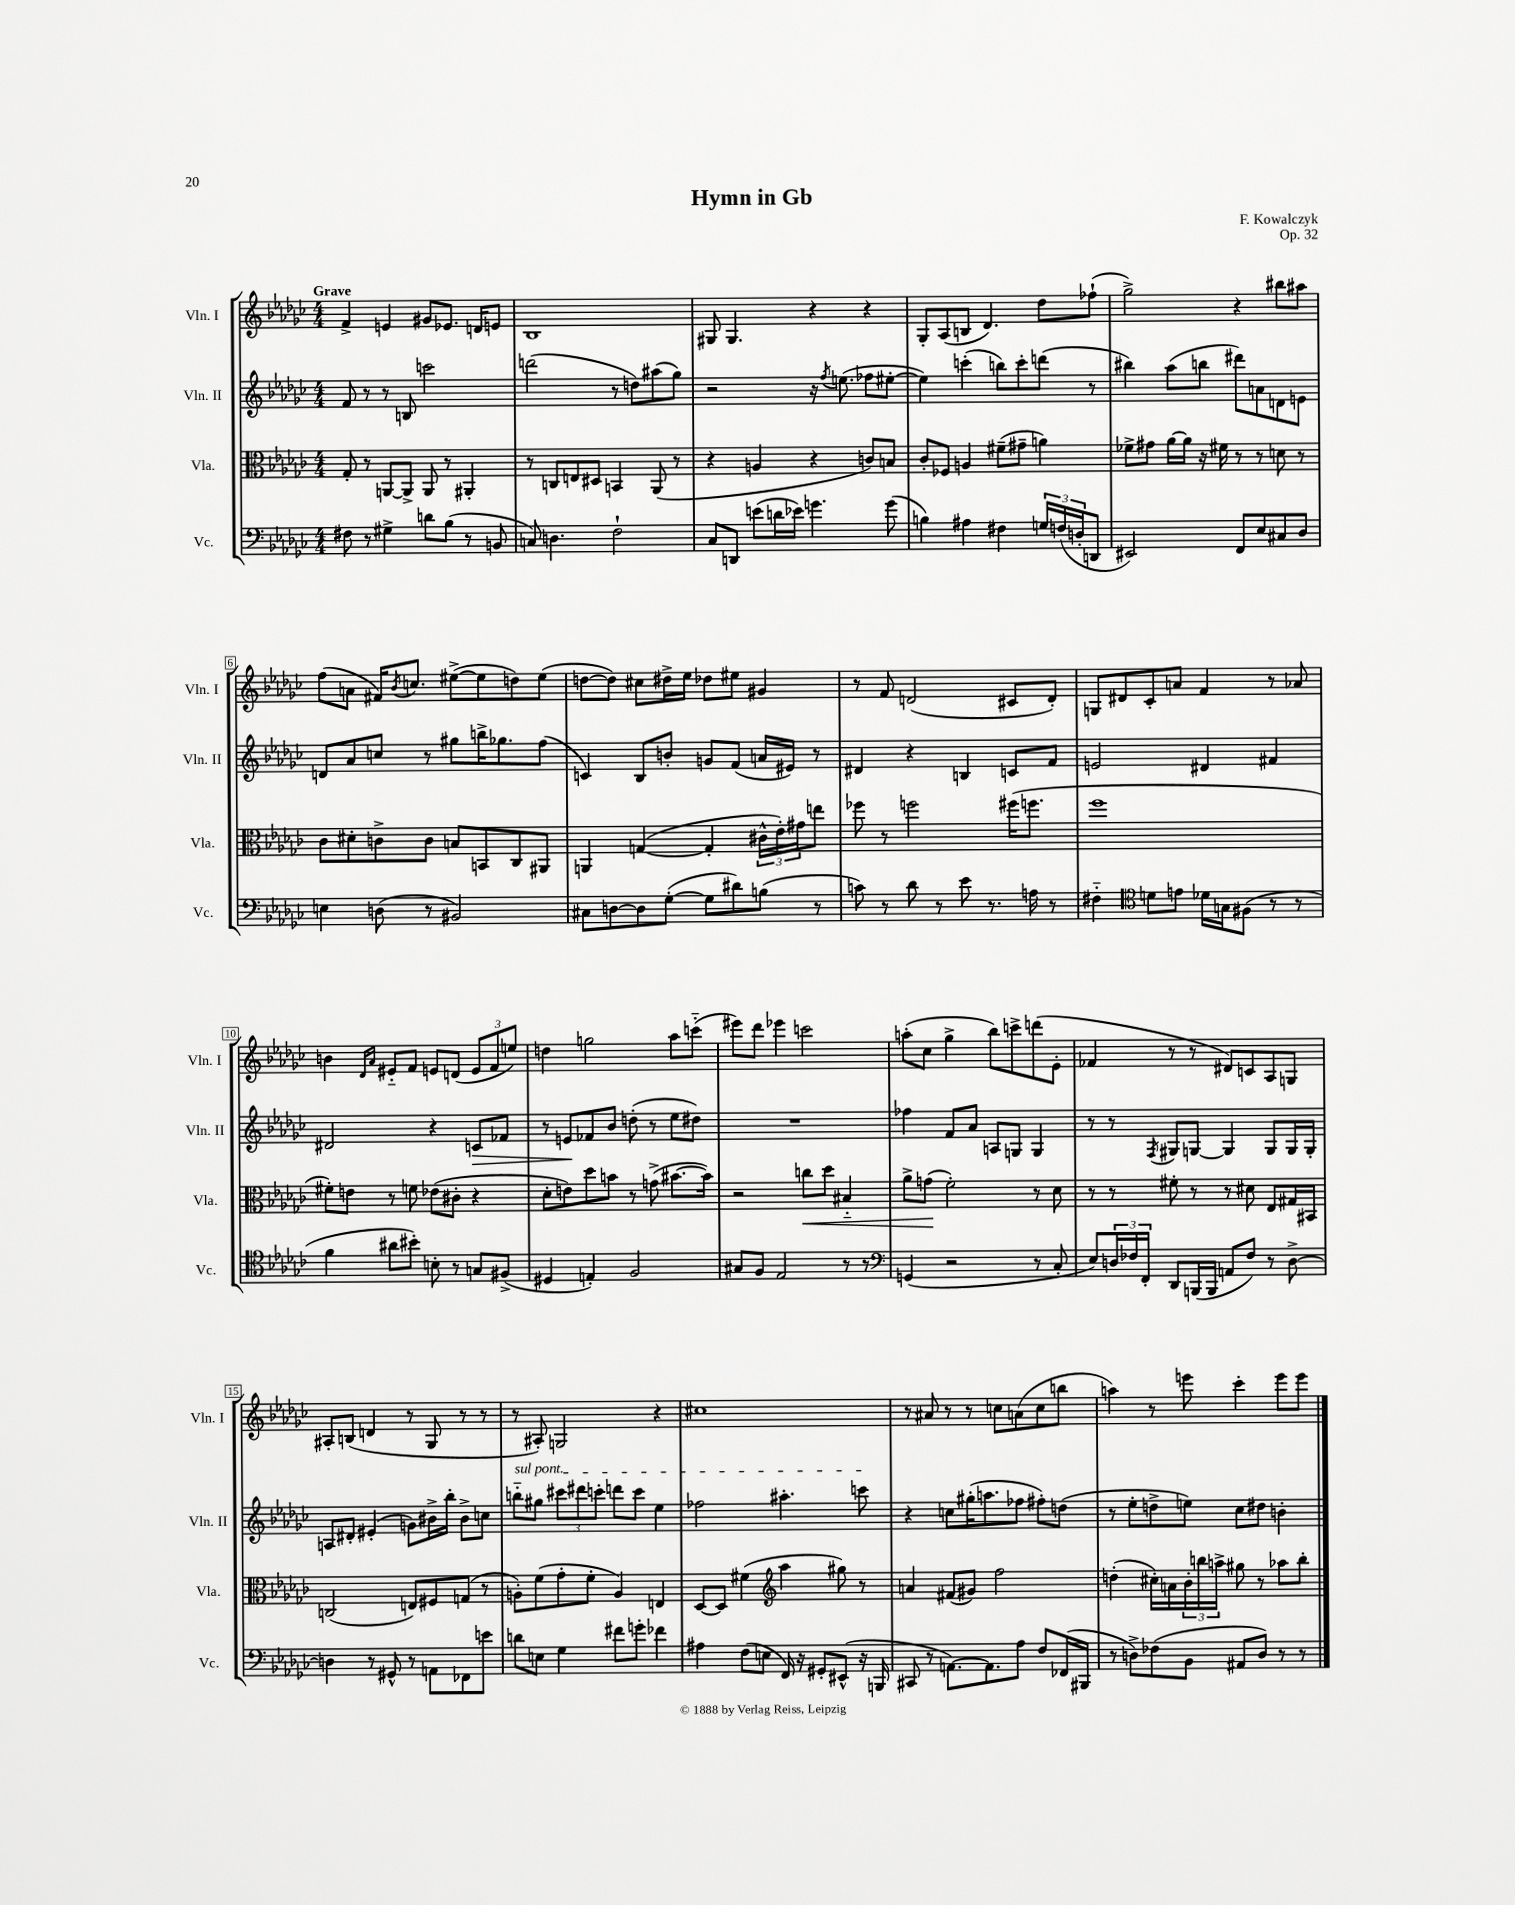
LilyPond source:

\header { title = "Hymn in Gb" composer = "F. Kowalczyk" opus = "Op. 32" }
<<
\new StaffGroup <<
\new Staff = "s0" \with { instrumentName = "Vln. I" shortInstrumentName = "Vln. I" } {
    \clef treble \key ges \major \numericTimeSignature \time 4/4 \tempo "Grave"
    f'4-> e'4 gis'8 ees'8. d'16 e'8 |
    bes1 |
    gis8 gis4. r4 r4 |
    ges8-. aes8( b8 des'4.) des''8 fes''8-!( |
    ges''2->) r4 bis''8 ais''8 |
    f''8( a'8 fis'16) \acciaccatura { bes'8 } c''8. eis''8~->( eis''8 d''8) eis''8( |
    d''8~ d''8) cis''8 dis''16-> ees''16 des''8 eis''8 gis'4 |
    r8 f'8 d'2( cis'8 d'8-.) |
    g8 dis'8 ces'8-. a'8 f'4 r8 aes'8 |
    b'4 \grace { des'16 aes'16 } eis'8-_ f'8 e'8 d'8( \tuplet 3/2 { e'8 f'8 e''8) } |
    d''4 g''2 aes''8 c'''8-_( |
    eis'''8) des'''8 ees'''4 c'''2 |
    a''8-.( ces''8 ges''4-> bes''8) c'''8-> d'''8( ees'8-. |
    fes'4 r8 r8 dis'8) c'8 aes8 g8 |
    ais8-. b8( d'4 r8 ges8 r8 r8 |
    r8 ais8-.) g2 r4 |
    cis''1 |
    r8 ais'8 r8 r8 c''8 a'8( c''8 b''8 |
    a''4) r8 e'''8 ces'''4-. e'''8 e'''8 \bar "|." |
}
\new Staff = "s1" \with { instrumentName = "Vln. II" shortInstrumentName = "Vln. II" } {
    \clef treble \key ges \major \numericTimeSignature \time 4/4
    f'8 r8 r8 b8 c'''2 |
    d'''2( r8 d''8) ais''8( ges''8) |
    r2 r16 \acciaccatura { f''8 } e''8.( fes''8 eis''8~-. |
    eis''4) c'''4-.( b''8) c'''8-. d'''8( r8 |
    bis''4) aes''8( b''8 dis'''8) a'8 d'8 e'8 |
    d'8 aes'8 c''8 r8 gis''8 b''16-> ges''8. f''8( |
    c'4) bes8 b'8-. g'8 f'8( a'16 eis'16) r8 |
    dis'4 r4 b4 c'8 f'8 |
    e'2 dis'4 fis'4 |
    dis'2 r4 c'8\> fes'8 |
    r8 e'8\! fes'8 bes'8 d''8-.( r8 ees''8 dis''8) |
    R1 |
    fes''4 f'8 aes'8 a8 g8 g4 |
    r8 r8 \acciaccatura { f8 } gis8 g8~ g4 g8 g16 g16-. |
    a8 dis'8-. eis'4-.( g'8) bis'16-> bes''16-. bis'8-> c''8 |
    \once \override TextSpanner.bound-details.left.text = \markup { \italic "sul pont." } b''8-_\startTextSpan gis''8 \tuplet 3/2 { cis'''8 dis'''8 c'''8-. } d'''8 c'''8 ees''4 |
    fes''2 ais''4.-. c'''8\stopTextSpan |
    r4 c''8 gis''16-.( a''8. fes''8 fis''8-.) d''8( |
    r8 ees''8-. d''8-> e''8) ces''8 dis''8 b'4-. \bar "|." |
}
\new Staff = "s2" \with { instrumentName = "Vla." shortInstrumentName = "Vla." } {
    \clef alto \key ges \major \numericTimeSignature \time 4/4
    ges8-. r8 a,8~ a,8-> a,8 r8 ais,4-. |
    r8 c8 e8 dis8 b,4 aes,8( r8 |
    r4 a4 r4 c'8) b8 |
    ces'8-. fes8 a4 fis'8--( gis'8-- a'4) |
    fes'8-> gis'8 aes'16~ aes'16 r16 fis'16 r8 r8 d'8 r8 |
    ces'8 dis'8-. c'8-> c'8 b8 b,8 ces8 ais,8 |
    a,4 g4~( g4-. \tuplet 3/2 { cis'16-^ ees'16-.) gis'16 } e''8 |
    fes''8 r8 f''2 fis''16( f''8. |
    f''1 |
    fis'8-.) e'8 r8 f'8 ees'8( cis'8-. r4 |
    des'8-. e'8) des''8 b'8 r8 g'8->( bis'8.~ bis'16) |
    r2 c''8\< des''8 bis4-_ |
    aes'8-> g'8\!( f'2-.) r8 des'8 |
    r8 r8 fis'8-. r8 r8 dis'8 ees8 gis16 bis,16 |
    c2( e8) fis8 g8( r8 |
    a8-.) f'8( ges'8-. f'8-. a4) e4 |
    des8~ des8 fis'4( \clef treble aes''4 gis''8) r8 |
    a'4 fis'8( gis'8) f''2 |
    d''4-.( cis''16-.) a'16 \tuplet 3/2 { bes'16-. b''16 a''16-> } gis''8 r8 aes''8 b''8-. \bar "|." |
}
\new Staff = "s3" \with { instrumentName = "Vc." shortInstrumentName = "Vc." } {
    \clef bass \key ges \major \numericTimeSignature \time 4/4
    fis8 r8 gis4-> d'8 bes8( r8 b,8 |
    c8) d4. f2-! |
    ces8 d,8 e'8( d'16 ees'16) g'4. g'8( |
    b4) ais4 fis4 \tuplet 3/2 { g16 f16( d16-. } d,8 |
    eis,2) f,8 ees8 cis8 des8 |
    e4 d8( r8 bis,2) |
    cis8 d8~ d8 ges8~-.( ges8 dis'8) b8( r8 |
    c'8) r8 des'8 r8 ees'8 r8. a16 r8 |
    fis4-_ \clef tenor d'8 e'8 des'16 g16 fis8( r8 r8 |
    f'4 ais'8 bis'8-.) b8-. r8 g8 fis8->( |
    dis4 e4-.) f2 |
    gis8 f8 ees2 r8 r8 |
    \clef bass g,4( r2 r8 ces8-. |
    ees8) \tuplet 3/2 { d16 fes16 f,16-. } des,8 b,,16( b,,16 a,8 fes8) r8 d8~-> |
    d4 r8 gis,8-^ r8 a,8 fes,8 e'8 |
    d'8 e8 ges4 fis'8 g'8-. fes'4 |
    ais4 f8( e8 f,16) r16 gis,8-. eis,8-^( r16 b,,16 |
    cis,8 r8 a,8.~) a,8. aes8 f8 fes,16( bis,,16 |
    r8 d8->) fes8( bes,8 ais,8 d8) r8 r8 \bar "|." |
}
>>
>>
\layout { \context { \Score \override BarNumber.stencil = #(make-stencil-boxer 0.1 0.3 ly:text-interface::print) } }
